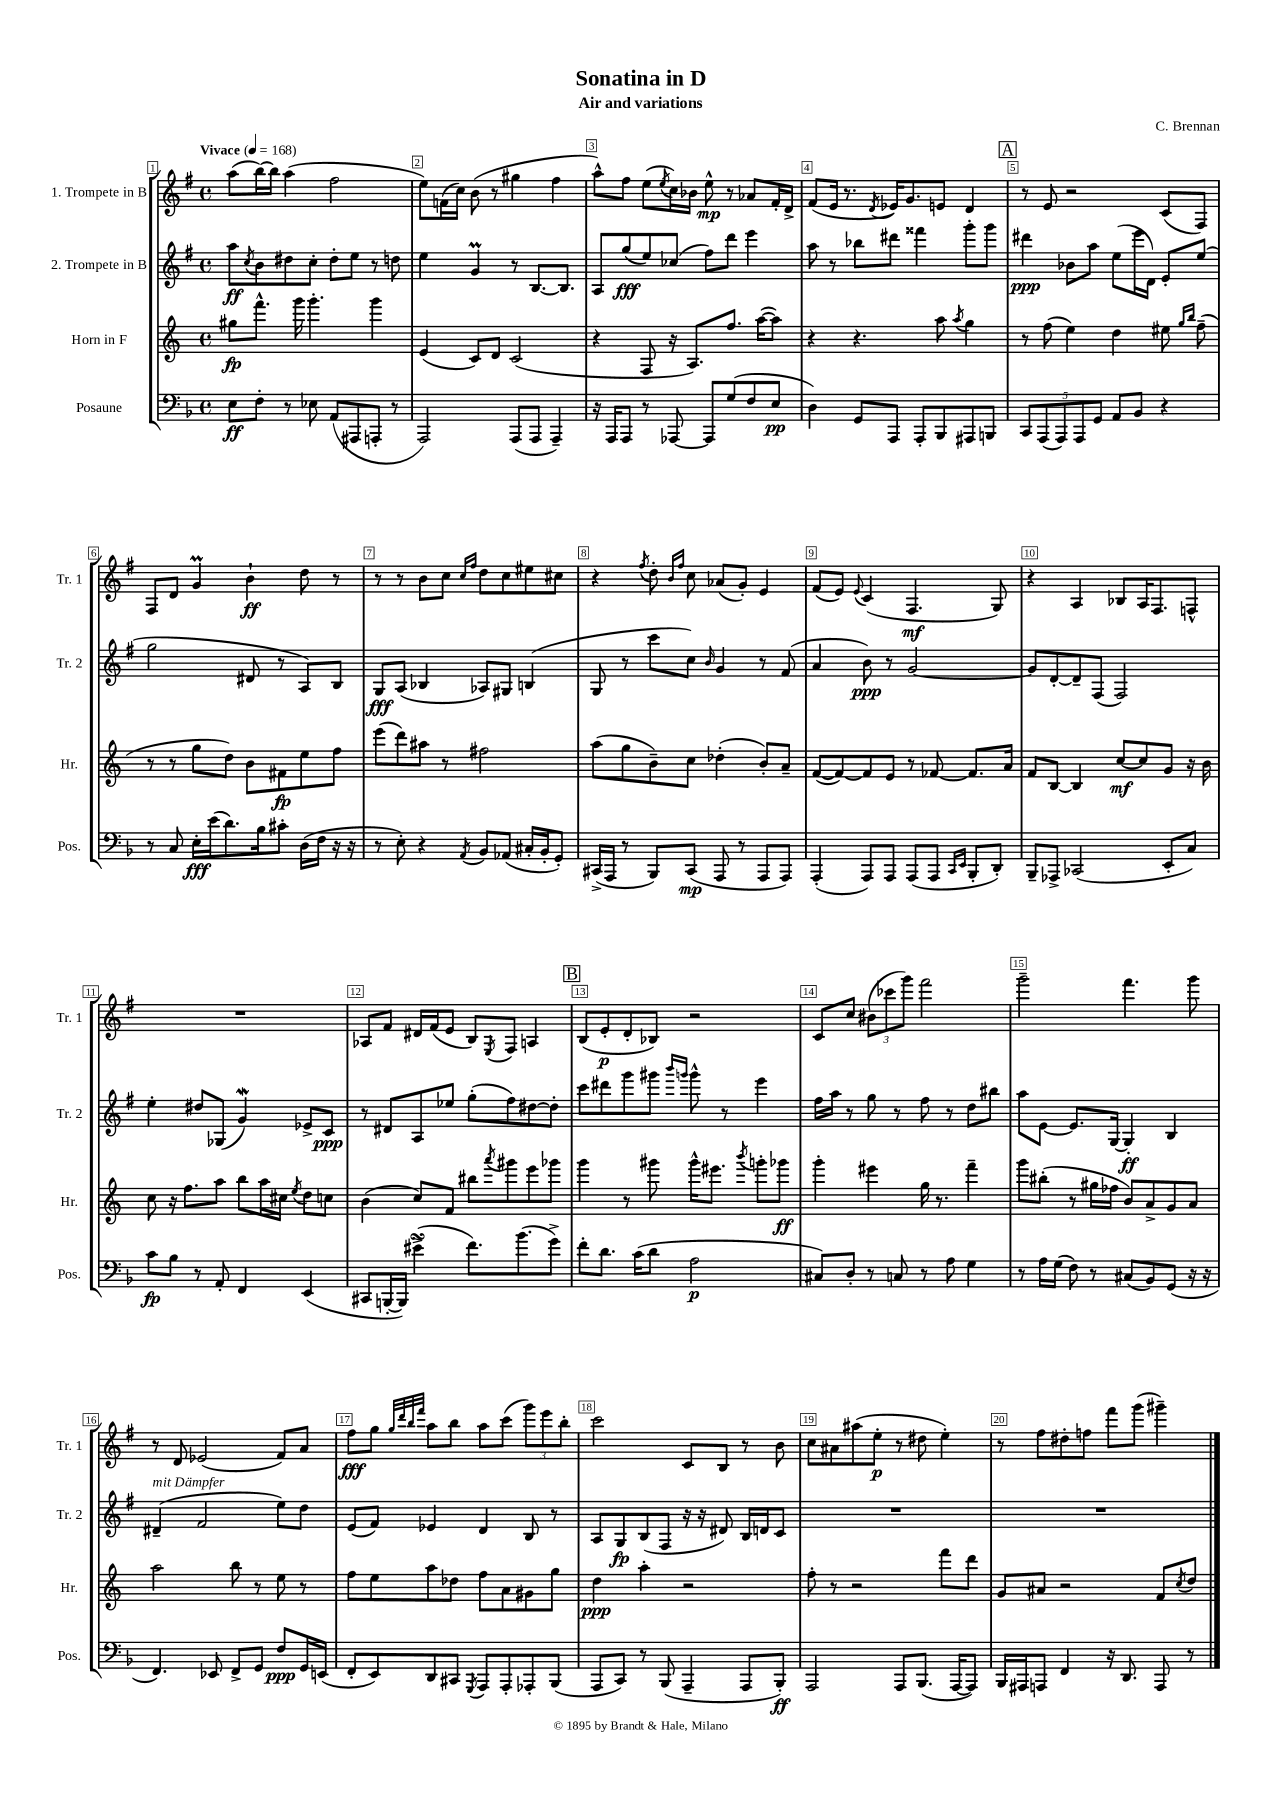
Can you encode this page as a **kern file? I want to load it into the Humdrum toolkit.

**kern	**kern	**kern	**kern
*staff4	*staff3	*staff2	*staff1
*clefF4	*clefG2	*clefG2	*clefG2
*k[b-]	*k[]	*k[f#]	*k[f#]
*M4/4	*M4/4	*M4/4	*M4/4
*met(c)	*met(c)	*met(c)	*met(c)
*MM168	*MM168	*MM168	*MM168
8E	8gg#	8aa	(8aa
.	.	8qcc	.
8F'	8.fff^^	8b	[16bb)
.	.	.	16bb]
8r	.	8dd#	(4aa
.	16ggg	.	.
8E-	4.ggg'	8cc'	.
(8AA	.	8dd#'	2ff#
8AAA#	.	8ee	.
8AAA'	4ggg	8r	.
8r	.	8dd	.
=	=	=	=
2AAA)	(4e	4ee	8ee)
.	.	.	(16f
.	.	.	16cc)
.	8c)	4g	(8b
.	8d	.	8r
(8AAA	(2c	8r	4gg#
8AAA	.	[8.B	.
4AAA~)	.	.	4ff#
.	.	8.B]	.
=	=	=	=
16r	4r	8A	8aa^^)
16AAA	.	.	.
8AAA	.	(8gg	8ff#
8r	8F	8ee)	(8ee
.	.	.	8qee
[8AAA-	16r	(8cc-	16cc)
.	8.A)	.	16b-
8AAA-]	.	8ff#)	8ee^^
(8G	8.ff	8ddd	8r
8F	.	4eee	8a-
.	([16aa	.	.
8E	8aa])	.	16f#'
.	.	.	16d^
=	=	=	=
4D)	4r	8aa	(8f#
.	.	8r	16e
.	.	.	8.r
8GG	4.r	8bb-	.
.	.	.	8qd
8AAA	.	8ddd#	16e-)
.	.	.	8.g
8AAA'	.	4fff##	.
8BBB-	8aa	.	8e
.	8qaa	.	.
8AAA#	4gg	8ggg'	4d
8BBB	.	8ggg	.
=	=	=	=
10CC	8r	4ddd#	8r
(10AAA	.	.	.
.	(8ff	.	8e
10AAA)	.	.	.
.	4ee)	8b-	2r
10AAA	.	.	.
.	.	8aa	.
10GG	.	.	.
8AA	4dd	(8ee	.
8BB-	.	16eee	.
.	.	16d)	.
4r	8ee#	8e'	(8c
.	16qqgg	.	.
.	16qqbb	.	.
.	(8ff~	(8ee	8F#)
=	=	=	=
8r	8r	2gg	8F#
8C	8r	.	8d
16E'	8gg	.	4g
(16e	.	.	.
8.d)	8dd)	.	.
.	8b	8d#	4b`
16B-	.	.	.
8c#'	8f#	8r	.
(16D	8ee	8A)	8dd
16F	.	.	.
16r	8ff	8B	8r
16r	.	.	.
=	=	=	=
8r	(8eee	8G	8r
8E')	8ddd)	(8A	8r
4r	8aa#	4B-	8b
.	8r	.	8cc
.	.	.	16qqcc
8qAA	.	.	16qqff#
8BB-	2ff#	8A-)	8dd
(8AA-	.	8G#	8cc
16C#'	.	(4B	8ee#
16BB-'	.	.	.
8GG')	.	.	8cc#
=	=	=	=
(16CC#^	(8aa	8G	4r
16AAA	.	.	.
8r	8gg	8r	.
.	.	.	8qff#
8BBB-)	8b~)	8ccc	8dd'
.	.	.	16qqb
.	.	.	16qqff#
(8CC#	8cc	8cc)	8cc
.	.	16qqb	.
8AAA	(4dd-'	4g	(8a-
8r	.	.	8g')
8AAA	8b')	8r	4e
8AAA)	8a~	(8f#	.
=	=	=	=
(4AAA'	([8f	4a	(8f#
.	8f_)	.	8e)
.	.	.	8qqe
8AAA)	8f]	8b)	(4c
8AAA	8e	8r	.
(8AAA	8r	[2g	4.F#
8AAA	[8f-	.	.
16qqCC	.	.	.
16qqEE	.	.	.
8BBB-'	8.f-]	.	.
8DD')	.	.	8G)
.	16a	.	.
=	=	=	=
8BBB-~	8f	8g]	4r
8AAA-^	[8B	[8d'	.
(2CC-	4B]	8d~]	4A
.	.	(8F#	.
.	[8cc	2F#)	8B-
.	8cc]	.	16A
.	.	.	8.F#
8EE'	8g	.	.
8C)	16r	.	8F^^
.	16b	.	.
=	=	=	=
8c	8cc	4ee'	1r
8B-	16r	.	.
.	8.ff	.	.
8r	.	8dd#	.
8AA'	8aa	(8G-	.
4FF	8bb	4g)	.
.	16aa	.	.
.	16cc#	.	.
.	8qee	.	.
(4EE	8dd	8e-^	.
.	8cc	8c	.
=	=	=	=
8CC#	(4b	8r	8A-
[16BBB'	.	8d#	8f#
16BBB])	.	.	.
(4e#^	8cc)	8A	16d#
.	.	.	(16f#
.	8f	8ee-	8e
8.f)	8bb#	(8gg'	8B)
.	8qaaa	.	8qE
.	8ggg#	8ff#)	8F#
(8.b-	.	.	.
.	8eee	[8dd#	4A
8g^)	8ggg-	8dd#']	.
=	=	=	=
8f'	4ggg	8ccc	(8B
8.d	.	8ddd#	8e'
.	8r	8ggg	8d'
(16c	.	.	.
8d	8ggg#	8ggg#	8B-)
.	.	16qqbbb	.
.	.	16qqggg	.
2A	16ggg#^^	8ggg^^	2r
.	8.eee#	.	.
.	.	8r	.
.	8qbbb	.	.
.	8ggg'	4eee	.
.	8ggg-	.	.
=	=	=	=
8C#)	4ggg'	16ff#	8c
.	.	16aa	.
8D'	.	8r	8cc
8r	4eee#	8gg	(12b#
.	.	.	12ccc-
8C	.	8r	.
.	.	.	12ggg)
8r	16gg	8ff#	2fff#
.	8.r	.	.
8A	.	8r	.
4G	4fff~	8dd	.
.	.	8bb#	.
=	=	=	=
8r	8ggg	8aa	2ggg~
16A	(8bb#'	[8e	.
(16G	.	.	.
8F)	8r	8.e]	.
8r	16gg#	.	.
.	16ff-	[16G	.
(8C#	8b)	4G']	4.fff#
8BB-)	8a^	.	.
(8GG	8g	4B	.
16r	8a	.	8ggg
16r	.	.	.
=	=	=	=
4.FF)	2aa	(4d#~	8r
.	.	.	8d
.	.	2f#	(2e-
8EE-	.	.	.
8FF^	8bb	.	.
8GG	8r	.	.
8F	8ee	8ee)	8f#)
16GG	8r	8dd	8a
(16EE	.	.	.
=	=	=	=
8FF'	8ff	(8e	8ff#
8EE)	8ee	8f#)	8gg
.	.	.	32qqgg
.	.	.	32qqddd
.	.	.	32qqbb
.	.	.	32qqfff#
8DD	8aa	4e-	8aa
8CC#	8dd-	.	8bb
8qGGG	.	.	.
8AAA	8ff	4d	8aa
8AAA'	8a	.	(8ccc
8AAA-'	8g#	8B	12ggg)
.	.	.	12eee
(8BBB-	8gg	8r	.
.	.	.	12bb'
=	=	=	=
8AAA	4dd	8A	2ccc
8CC)	.	8G	.
8r	4aa'	(8B	.
(8BBB-	.	8F#	.
4AAA~	2r	16r	8c
.	.	16r	.
.	.	8d#)	8B
8AAA	.	16B	8r
.	.	16d	.
8BBB-')	.	8c	8b
=	=	=	=
2AAA	8ff'	1r	8cc
.	8r	.	8a#
.	2r	.	(8aa#
.	.	.	8ee'
8AAA	.	.	8r
(8.BBB-	.	.	8dd#
.	8fff	.	4ee')
[16AAA	.	.	.
8AAA])	8ddd	.	.
=	=	=	=
16BBB-	8g	1r	8r
16AAA#	.	.	.
8AAA	8a#	.	8ff#
4FF	2r	.	8dd#'
.	.	.	8ff
16r	.	.	8fff#
8.DD	.	.	.
.	.	.	(8ggg
8AAA	8f	.	4ggg#~)
.	8qcc	.	.
8r	8dd	.	.
==	==	==	==
*-	*-	*-	*-
